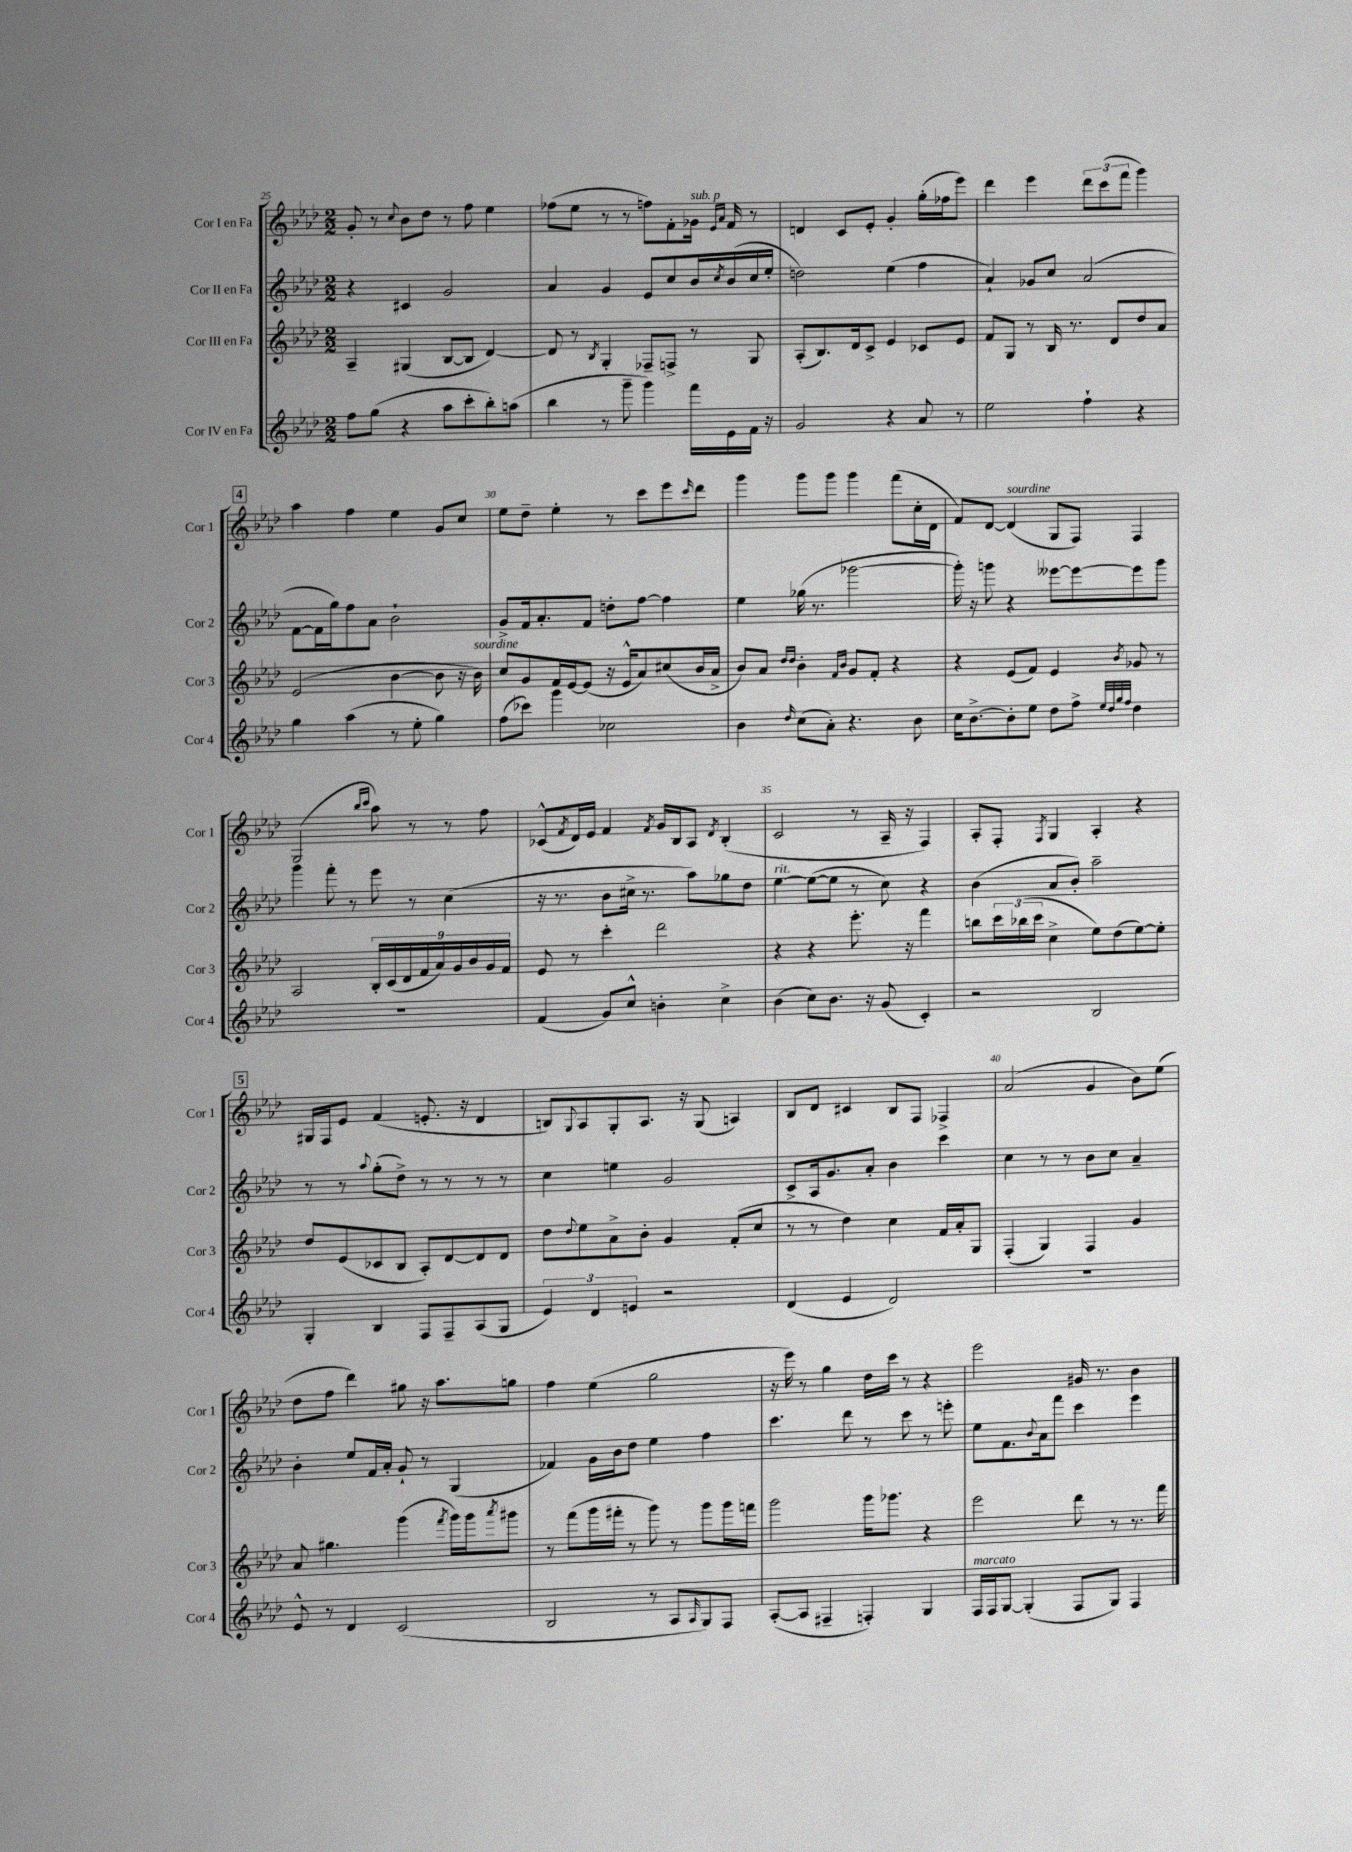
<<
\new StaffGroup <<
\new Staff = "s0" \with { instrumentName = "Cor I en Fa" shortInstrumentName = "Cor 1" } {
    \clef treble \key aes \major \numericTimeSignature \time 2/2
    g'8-. r8 \appoggiatura { c''8 } bes'8 des''8 r8 f''8 ees''4 |
    fes''8( ees''8 r8 r8 f''8) f'8-. ges'16^\markup { \italic "sub. p" } \grace { ees'16 aes'16 } f'16 r8 |
    d'4 c'8 ees'8-. g'4-. g''16-.( fes''16 ees'''8) |
    des'''4 ees'''4 \tuplet 3/2 { des'''8 c'''8( f'''8 } g'''4) |
    \mark \markup { \box "4" } aes''4 f''4 ees''4 g'8 c''8 |
    ees''8 des''8-- ees''4-. r8 c'''8 ees'''8 \grace { c'''16 } des'''8 |
    g'''4 g'''8 g'''8 g'''4 f'''8( c''16-. des'16 |
    f'8) des'8~ des'4^\markup { \italic "sourdine" }( g8 f8) f4 |
    g2( \grace { bes''16 c'''16 } aes''8) r8 r8 f''8 |
    ces'8-^( \acciaccatura { f'8 } des'16) ees'16 f'4 \acciaccatura { f'8 } g'16 bes16 aes8 \acciaccatura { des'8 } bes4-.( |
    c'2 r8 aes16-- r16 f4) |
    aes8-. f8-. \acciaccatura { f8 } g4 aes4-. r4 |
    \mark \markup { \box "5" } gis16 f16 ees'8 f'4( e'8.-. r16 des'4 |
    b8) \appoggiatura { g8 } aes8 g8-. aes8. r16 g8( a4) |
    bes8 des'8 cis'4 bes8 f8 fes4-> |
    aes'2( g'4 bes'8) ees''8( |
    des''8 f''8 des'''4) gis''8 r16 aes''8. g''8 |
    f''4 ees''4( g''2 |
    r16 ees'''16) r8 g''4 des''16 c'''16 r8 r4 |
    ees'''2 gis'16 r8. bes'4 \bar "|." |
}
\new Staff = "s1" \with { instrumentName = "Cor II en Fa" shortInstrumentName = "Cor 2" } {
    \clef treble \key aes \major \numericTimeSignature \time 2/2
    r4 cis'4 g'2 |
    aes'4 g'4 ees'8 c''8 bes'16 \acciaccatura { c''8 } bes'16( c''16 ees''16-. |
    d''2) ees''4( f''4 |
    aes'4-!) ges'8 c''8 aes'2( |
    \mark \markup { \box "4" } f'8~ f'16 g''16) f''8 aes'8 bes'2-! |
    g'8-> f'16 aes'8.-. f'8 d''8-. f''8~ f''4 |
    ees''4 ges''16( r8. ges'''2~ |
    ges'''16-.) r16 g'''8 r4 eeses'''8~ eeses'''8~ eeses'''8 g'''8 |
    g'''4 f'''8-. r8 ees'''8 r8 c''4( |
    r16 r8. bes'8 cis''16-> r8. aes''8) ges''8 des''8 |
    ees''4~^\markup { \italic "rit." } ees''8~( ees''8 r8 c''8) r4 |
    bes'4( aes'8 bes'8-.) aes''2-- |
    \mark \markup { \box "5" } r8 r8 \appoggiatura { aes''8 } g''8-.( des''8->) r8 r8 r8 r8 |
    c''4 e''4 g'2 |
    c'8-> aes16 g'8. aes'8-. bes'4 c'''4 |
    c''4 r8 r8 bes'8 c''8 aes'4-- |
    bes'4-. ees''8 f'16 aes'16-. g'8-! r8 g4( |
    fes'4) g'16 bes'16 des''8 ees''4 f''4 |
    c'''4. des'''8 r8 c'''8 r8 e'''8-. |
    ees''8 f'8. \appoggiatura { bes'8 } aes'16 f'''8 c'''4 ees'''4 \bar "|." |
}
\new Staff = "s2" \with { instrumentName = "Cor III en Fa" shortInstrumentName = "Cor 3" } {
    \clef treble \key aes \major \numericTimeSignature \time 2/2
    aes4-- gis4( bes8~ bes8 des'4~) |
    des'8 r8 \acciaccatura { bes8 } g4-. fes8-- f8-> r8 g8 |
    aes8-.( bes8.) des'16 c'8-> ees'4 ces'8 ees'8 |
    f'8 g8 r8 bes16 r8. des'8 des''8 aes'8 |
    \mark \markup { \box "4" } ees'2( bes'4~ bes'8 r16 bes'16^\markup { \italic "sourdine" }) |
    c''8 g'8 f'16 ees'16~ ees'8( r16 ees'16-^ aes'8) cis''8( bes'16 aes'16-> |
    bes'8) aes'8 \grace { des''16 des''16 } bes'4-. \grace { f'16 bes'16 } g'8 f'8-. r4 |
    r4 ees'8( f'8) ees'4 \acciaccatura { bes'8 } ges'8 r8 |
    aes2 \tuplet 9/8 { bes16-. c'16( des'16 f'16 aes'16) g'16 bes'16 g'16 f'16 } |
    ees'8 r8 c'''4-. des'''2 |
    r4 r4 ees'''8.-. r16 f'''4 |
    b''8 \tuplet 3/2 { c'''16 bes''16( c'''16 } c''4-> ees''8) des''8( ees''8~) ees''8-. |
    \mark \markup { \box "5" } des''8 ees'8( ces'8 bes8 aes8-.) des'8~ des'8 des'8 |
    des''8 \appoggiatura { des''8 } ees''8 aes'8-> bes'8-. g'4 f'8-.( c''8 |
    r8 r8 des''4) c''4 f'16 aes'16-. g8 |
    f4-.( g4) f4 g'4 |
    aes'8 gis''4. g'''4( \acciaccatura { f'''8 } g'''16) g'''16 \acciaccatura { aes'''8 } gis'''8 |
    r8 f'''8( g'''16 fis'''16-. r8 g'''8) r8 g'''8 g'''16 f'''16 |
    g'''2 g'''16 ges'''8. r4 |
    ees'''2 des'''8 r8 r8. f'''16 \bar "|." |
}
\new Staff = "s3" \with { instrumentName = "Cor IV en Fa" shortInstrumentName = "Cor 4" } {
    \clef treble \key aes \major \numericTimeSignature \time 2/2
    f''8 g''8( r4 aes''8 c'''8-. bes''8-.) a''8( |
    bes''4 r8 g'''8-- g'''4) f'''16 ees'16 f'16 r16 |
    g'2 r4 aes'8 r8 |
    ees''2 f''4-! r4 |
    \mark \markup { \box "4" } g''4 aes''4( r8 ees''8-. g''4) |
    f''8( ces'''8) g'''4 ces''2 |
    bes'4 \grace { des''16 } c''8( aes'8-.) r4. bes'8 |
    c''16 bes'8.~-> bes'8-. ees''8 des''8 f''8-> \grace { ees''32 des''32 g''32 f''32 } des''4 |
    R1 |
    f'4( g'8) c''8-^ b'4-. c''4-> |
    bes'4( c''8) bes'8. r16 g'8( c'4-.) |
    r2 bes2 |
    \mark \markup { \box "5" } g4-. bes4 f8 f8-- aes8( g8 |
    \tuplet 3/2 { ees'4) des'4 e'4 } r2 |
    des'4( ees'4 des'2) |
    R1 |
    ees'8-^ r8 des'4 c'2( |
    bes2 r8 aes8 \grace { aes16 } g8) f8 |
    aes8~-.( aes8 fis4-- f4-.) g4 |
    f16^\markup { \italic "marcato" } f16 g8~ g4-.( f8 g8) f4 \bar "|." |
}
>>
>>
\layout { \context { \Score currentBarNumber = #25 \override BarNumber.break-visibility = ##(#f #t #t) barNumberVisibility = #(every-nth-bar-number-visible 5) } }
